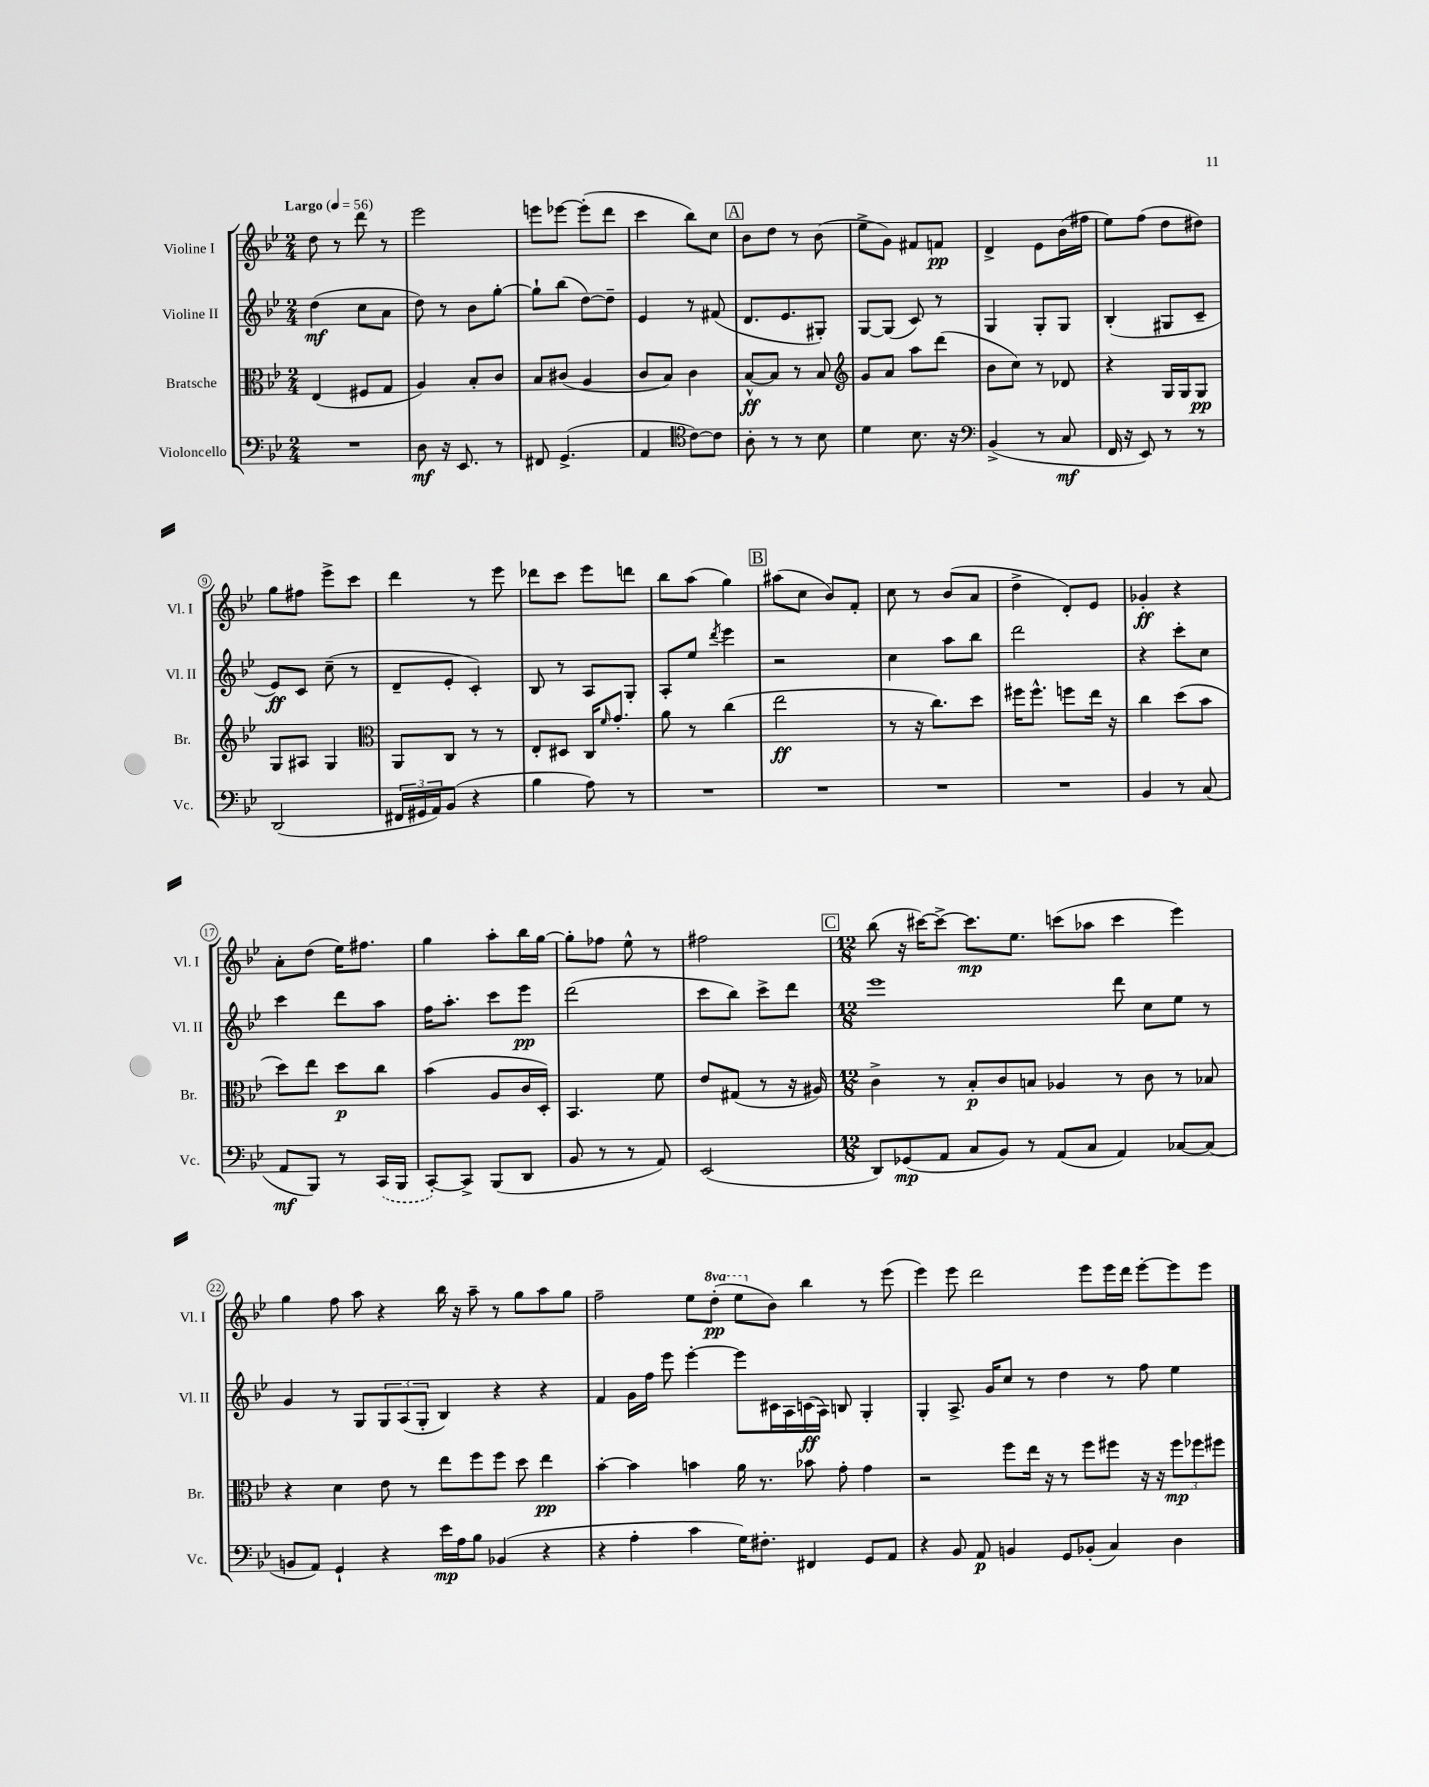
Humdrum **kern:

**kern	**dynam	**kern	**dynam	**kern	**dynam	**kern	**dynam
*part4	*part4	*part3	*part3	*part2	*part2	*part1	*part1
*staff4	*staff4	*staff3	*staff3	*staff2	*staff2	*staff1	*staff1
*I"Violoncello	*	*I"Bratsche	*	*I"Violine II	*	*I"Violine I	*
*I'Vc.	*	*I'Br.	*	*I'Vl. II	*	*I'Vl. I	*
*clefF4	*	*clefC3	*	*clefG2	*	*clefG2	*
*k[b-e-]	*	*k[b-e-]	*	*k[b-e-]	*	*k[b-e-]	*
*M2/4	*	*M2/4	*	*M2/4	*	*M2/4	*
*MM56	*	*MM56	*	*MM56	*	*MM56	*
=1	=1	=1	=1	=1	=1	=1	=1
!	!	!	!	!	!	!LO:TX:a:B:t=Largo	!
2r	.	(4E-/	.	(4dd\	mf	8dd\	.
.	.	.	.	.	.	8r	.
.	.	8F#X/L	.	8cc\L	.	8ddd\	.
.	.	8G/J	.	8a\J	.	8r	.
=2	=2	=2	=2	=2	=2	=2	=2
8D\	mf	4A/)	.	8dd\)	.	2eee-\	.
16r	.	.	.	8r	.	.	.
8.EE-/	.	.	.	.	.	.	.
.	.	8B-'/L	.	8b-\L	.	.	.
8r	.	8c/J	.	[8gg'\J	.	.	.
=3	=3	=3	=3	=3	=3	=3	=3
8FF#X/	.	8B-/L	.	8gg`\L]	.	8eeen\L	.
(4.GG^/	.	(8c#X/J	.	(8bb-\J	.	[8eee-X\J	.
.	.	4A/	.	[8dd\L)	.	(8eee-'\L]	.
.	.	.	.	8dd~\J]	.	8ddd\J	.
=4	=4	=4	=4	=4	=4	=4	=4
4AA/	.	8c/L	.	4e-/	.	4ccc\	.
.	.	8B-/J)	.	.	.	.	.
*clefC4	*	*	*	*	*	*	*
[8c\L)	.	4c\	.	8r	.	8bb-\L)	.
8c\J]	.	.	.	(8f#X/	.	8cc\J	.
!!LO:REH:place=s1:t=A
=5	=5	=5	=5	=5	=5	=5	=5
8A'\	.	[8B-^^/L	ff	8.d/L	.	8b-\L	.
8r	.	8B-/J]	.	.	.	8dd\J	.
.	.	.	.	8.e-/	.	.	.
8r	.	8r	.	.	.	8r	.
8B-\	.	8B-/	.	8G#X'/J)	.	(8b-\	.
=6	=6	=6	=6	=6	=6	=6	=6
*	*	*clefG2	*	*	*	*	*
4d\	.	8g/L	.	[8G/L	.	8ee-^\L	.
.	.	8a/J	.	(8G/J]	.	8g\J)	.
8.B-\	.	8aa\L	.	8c/)	.	8f#X/L	.
.	.	(8ddd\J	.	8r	.	8fn/J	pp
16r	.	.	.	.	.	.	.
=7	=7	=7	=7	=7	=7	=7	=7
*clefF4	*	*	*	*	*	*	*
(4BB-^/	.	8b-\L	.	4G/	.	4d^/	.
.	.	8cc\J)	.	.	.	.	.
8r	.	8r	.	8G'/L	.	8e-\L	.
8C/	mf	8d-X/	.	8G/J	.	(16b-\L	.
.	.	.	.	.	.	16ff#X\JJ	.
=8	=8	=8	=8	=8	=8	=8	=8
16FF/	.	4r	.	(4B-'/	.	8ee-\L)	.
16r	.	.	.	.	.	.	.
8EE-/)	.	.	.	.	.	(8ff\J	.
8r	.	16G/LL	.	8G#X/L	.	8dd\L	.
.	.	16G/J	.	.	.	.	.
8r	.	8G/J	pp	8c~/J	.	8dd#X\J)	.
!!LO:LB:g=z
=9	=9	=9	=9	=9	=9	=9	=9
(2DD/	.	8G/L	.	8e-/L)	ff	8gg\L	.
.	.	8A#X/J	.	8c/J	.	8ff#X\J	.
.	.	4G/	.	(8cc~\	.	8eee-^\L	.
.	.	.	.	8r	.	8ccc\J	.
=10	=10	=10	=10	=10	=10	=10	=10
*	*	*clefC3	*	*	*	*	*
24FF#X/LL	.	8AA/L	.	8d~/L	.	4ddd\	.
24GG#X/	.	.	.	.	.	.	.
24AA/J)	.	.	.	.	.	.	.
(8BB-/J	.	8C/J	.	8e-'/J	.	.	.
4r	.	8r	.	4c'/)	.	8r	.
.	.	8r	.	.	.	8eee-\	.
=11	=11	=11	=11	=11	=11	=11	=11
4B-\	.	8E-'/L	.	8B-/	.	8ddd-X\L	.
.	.	8D#X/J	.	8r	.	8ccc\J	.
8A\)	.	16C/KL	.	8A/L	.	8eee-\L	.
.	.	16qqf/	.	.	.	.	.
.	.	8.g'/J	.	.	.	.	.
8r	.	.	.	8G'/J	.	8dddn\J	.
=12	=12	=12	=12	=12	=12	=12	=12
2r	.	8a\	.	8A'/L	.	8bb-\L	.
.	.	8r	.	8ee-/J	.	(8aa\J	.
.	.	.	.	8qddd/	.	.	.
.	.	(4cc\	.	4eee-\	.	4gg\)	.
!!LO:REH:place=s1:t=B
=13	=13	=13	=13	=13	=13	=13	=13
2r	.	2ee-\	ff	2r	.	(8aa#X\L	.
.	.	.	.	.	.	8cc\J	.
.	.	.	.	.	.	8b-/L)	.
.	.	.	.	.	.	8f'/J	.
=14	=14	=14	=14	=14	=14	=14	=14
2r	.	8r	.	4cc\	.	8cc\	.
.	.	16r	.	.	.	8r	.
.	.	8.cc\L)	.	.	.	.	.
.	.	.	.	8aa\L	.	(8b-/L	.
.	.	8dd\J	.	8bb-\J	.	8a/J	.
=15	=15	=15	=15	=15	=15	=15	=15
2r	.	16ff#X\KL	.	2ddd\	.	4dd^\	.
.	.	8.ff#^^\J	.	.	.	.	.
.	.	8ffn\L	.	.	.	8d'/L)	.
.	.	16ee-\Jk	.	.	.	8e-/J	.
.	.	16r	.	.	.	.	.
=16	=16	=16	=16	=16	=16	=16	=16
4BB-/	.	4cc\	.	4r	.	4g-X'/	ff
8r	.	(8dd\L	.	8ccc'\L	.	4r	.
(8C/	.	8b-\J	.	8cc\J	.	.	.
!!LO:LB:g=z
=17	=17	=17	=17	=17	=17	=17	=17
8AA/L	mf	8dd\L)	.	4ccc\	.	8a'\L	.
8BBB-/J)	.	8ee-\J	.	.	.	(8dd\J	.
8r	.	8dd\L	p	8ddd\L	.	16ee-\KL)	.
.	.	.	.	.	.	8.ff#X\J	.
(16CC/LL	.	8cc\J	.	8aa\J	.	.	.
16BBB-/JJ	.	.	.	.	.	.	.
=18	=18	=18	=18	=18	=18	=18	=18
[8CC'/L)	.	(4b-\	.	16ff\KL	.	4gg\	.
.	.	.	.	8.aa'\J	.	.	.
8CC^/J]	.	.	.	.	.	.	.
(8BBB-/L	.	8A/L	.	8ccc\L	.	8aa'\L	.
8DD/J	.	16c/L	.	8eee-\J	pp	16bb-\L	.
.	.	16D'/JJ)	.	.	.	[16gg\JJ	.
=19	=19	=19	=19	=19	=19	=19	=19
8BB-/	.	4.BB-/	.	(2ddd\	.	8gg'\L]	.
8r	.	.	.	.	.	8ff-X\J	.
8r	.	.	.	.	.	8ee-^^\	.
8AA/)	.	8f\	.	.	.	8r	.
=20	=20	=20	=20	=20	=20	=20	=20
(2EE-/	.	8e-/L	.	8ccc\L	.	2ff#X\	.
.	.	(8G#X/J	.	8bb-\J)	.	.	.
.	.	8r	.	8ccc^\L	.	.	.
.	.	16r	.	8ddd\J	.	.	.
.	.	16A#X/)	.	.	.	.	.
!!LO:REH:place=s1:t=C
=21	=21	=21	=21	=21	=21	=21	=21
*M12/8	*	*M12/8	*	*M12/8	*	*M12/8	*
8DD/L)	.	4c^\	.	1eee-	.	(8bb-\	.
(8GG-X/	mp	.	.	.	.	16r	.
.	.	.	.	.	.	[16ccc#X\KL)	.
8AA/J	.	8r	.	.	.	8ccc#^\J_	.
8C/L	.	8B-'/L	p	.	.	8.ccc#\L]	mp
8BB-/J)	.	8c/	.	.	.	.	.
.	.	.	.	.	.	8.ee-\J	.
8r	.	8Bn/J	.	.	.	.	.
(8AA/L	.	4A-X/	.	.	.	(8cccn\L	.
8C/J	.	.	.	.	.	8aa-X\J	.
4AA/)	.	8r	.	8ddd\	.	4ccc\	.
.	.	8c\	.	8cc\L	.	.	.
[8C-X/L	.	8r	.	8ee-\J	.	4eee-\)	.
(8C-/J]	.	8B-X/	.	8r	.	.	.
!!LO:LB:g=z
=22	=22	=22	=22	=22	=22	=22	=22
8BBn/L	.	4r	.	4g/	.	4gg\	.
8AA/J)	.	.	.	.	.	.	.
4GG`/	.	4d\	.	8r	.	8ff\	.
.	.	.	.	8G/L	.	8aa\	.
4r	.	8e-\	.	12G/	.	4r	.
.	.	.	.	(12A/	.	.	.
.	.	8r	.	.	.	.	.
.	.	.	.	12G'/J	.	.	.
16e-\LL	mp	8ee-\L	.	4B-/)	.	16bb-\	.
16A\J	.	.	.	.	.	16r	.
8B-\J	.	8ff\	.	.	.	8aa~\	.
(4BB-X/	.	8ff\J	.	4r	.	8r	.
.	.	8dd\	.	.	.	8gg\L	.
4r	.	4ee-\	pp	4r	.	8aa\	.
.	.	.	.	.	.	8gg\J	.
=23	=23	=23	=23	=23	=23	=23	=23
4r	.	[4b-'\	.	4f/	.	2ff~\	.
4A'\	.	4b-\]	.	16g\LL	.	.	.
.	.	.	.	16ff\JJ	.	.	.
.	.	.	.	8eee-\	.	.	.
4c\	.	4bn\	.	[4eee-'\	.	8ee-\L	.
*	*	*	*	*	*	*8va	*
.	.	.	.	.	.	(8ddd'\J	pp
16G\KL)	.	16a\	.	8eee-\L]	.	8eee-\L	.
8.F#X'\J	.	8.r	.	.	.	.	.
*	*	*	*	*	*	*X8va	*
.	.	.	.	16c#X\L	.	8b-\J)	.
.	.	.	.	16A\	.	.	.
4FF#X/	.	8b-X\	.	(16cn\	ff	4bb-\	.
.	.	.	.	16A\JJ)	.	.	.
.	.	8g'\	.	8Bn/	.	.	.
8GG/L	.	4g\	.	4G'/	.	8r	.
8AA/J	.	.	.	.	.	(8eee-\	.
=24	=24	=24	=24	=24	=24	=24	=24
4r	.	2r	.	4G'/	.	4eee-\)	.
8BB-/	.	.	.	8.A^/	.	8eee-\	.
8AA/	p	.	.	.	.	2ddd\	.
.	.	.	.	16g/KL	.	.	.
4BBn/	.	8ff\L	.	8cc/J	.	.	.
.	.	16ee-\Jk	.	8r	.	.	.
.	.	16r	.	.	.	.	.
8GG/L	.	8r	.	4dd\	.	.	.
(8BB-X'/J	.	8ff\L	.	.	.	8eee-\L	.
4C/)	.	8ff#X\J	.	8r	.	16eee-\L	.
.	.	.	.	.	.	16ddd\JJ	.
.	.	16r	.	8ff\	.	[8eee-'\L	.
.	.	16r	.	.	.	.	.
4D\	.	12ff#\L	mp	4ee-\	.	8eee-\]	.
.	.	12ff-X\	.	.	.	.	.
.	.	.	.	.	.	8eee-\J	.
.	.	12ff#X\J	.	.	.	.	.
==	==	==	==	==	==	==	==
*-	*-	*-	*-	*-	*-	*-	*-
